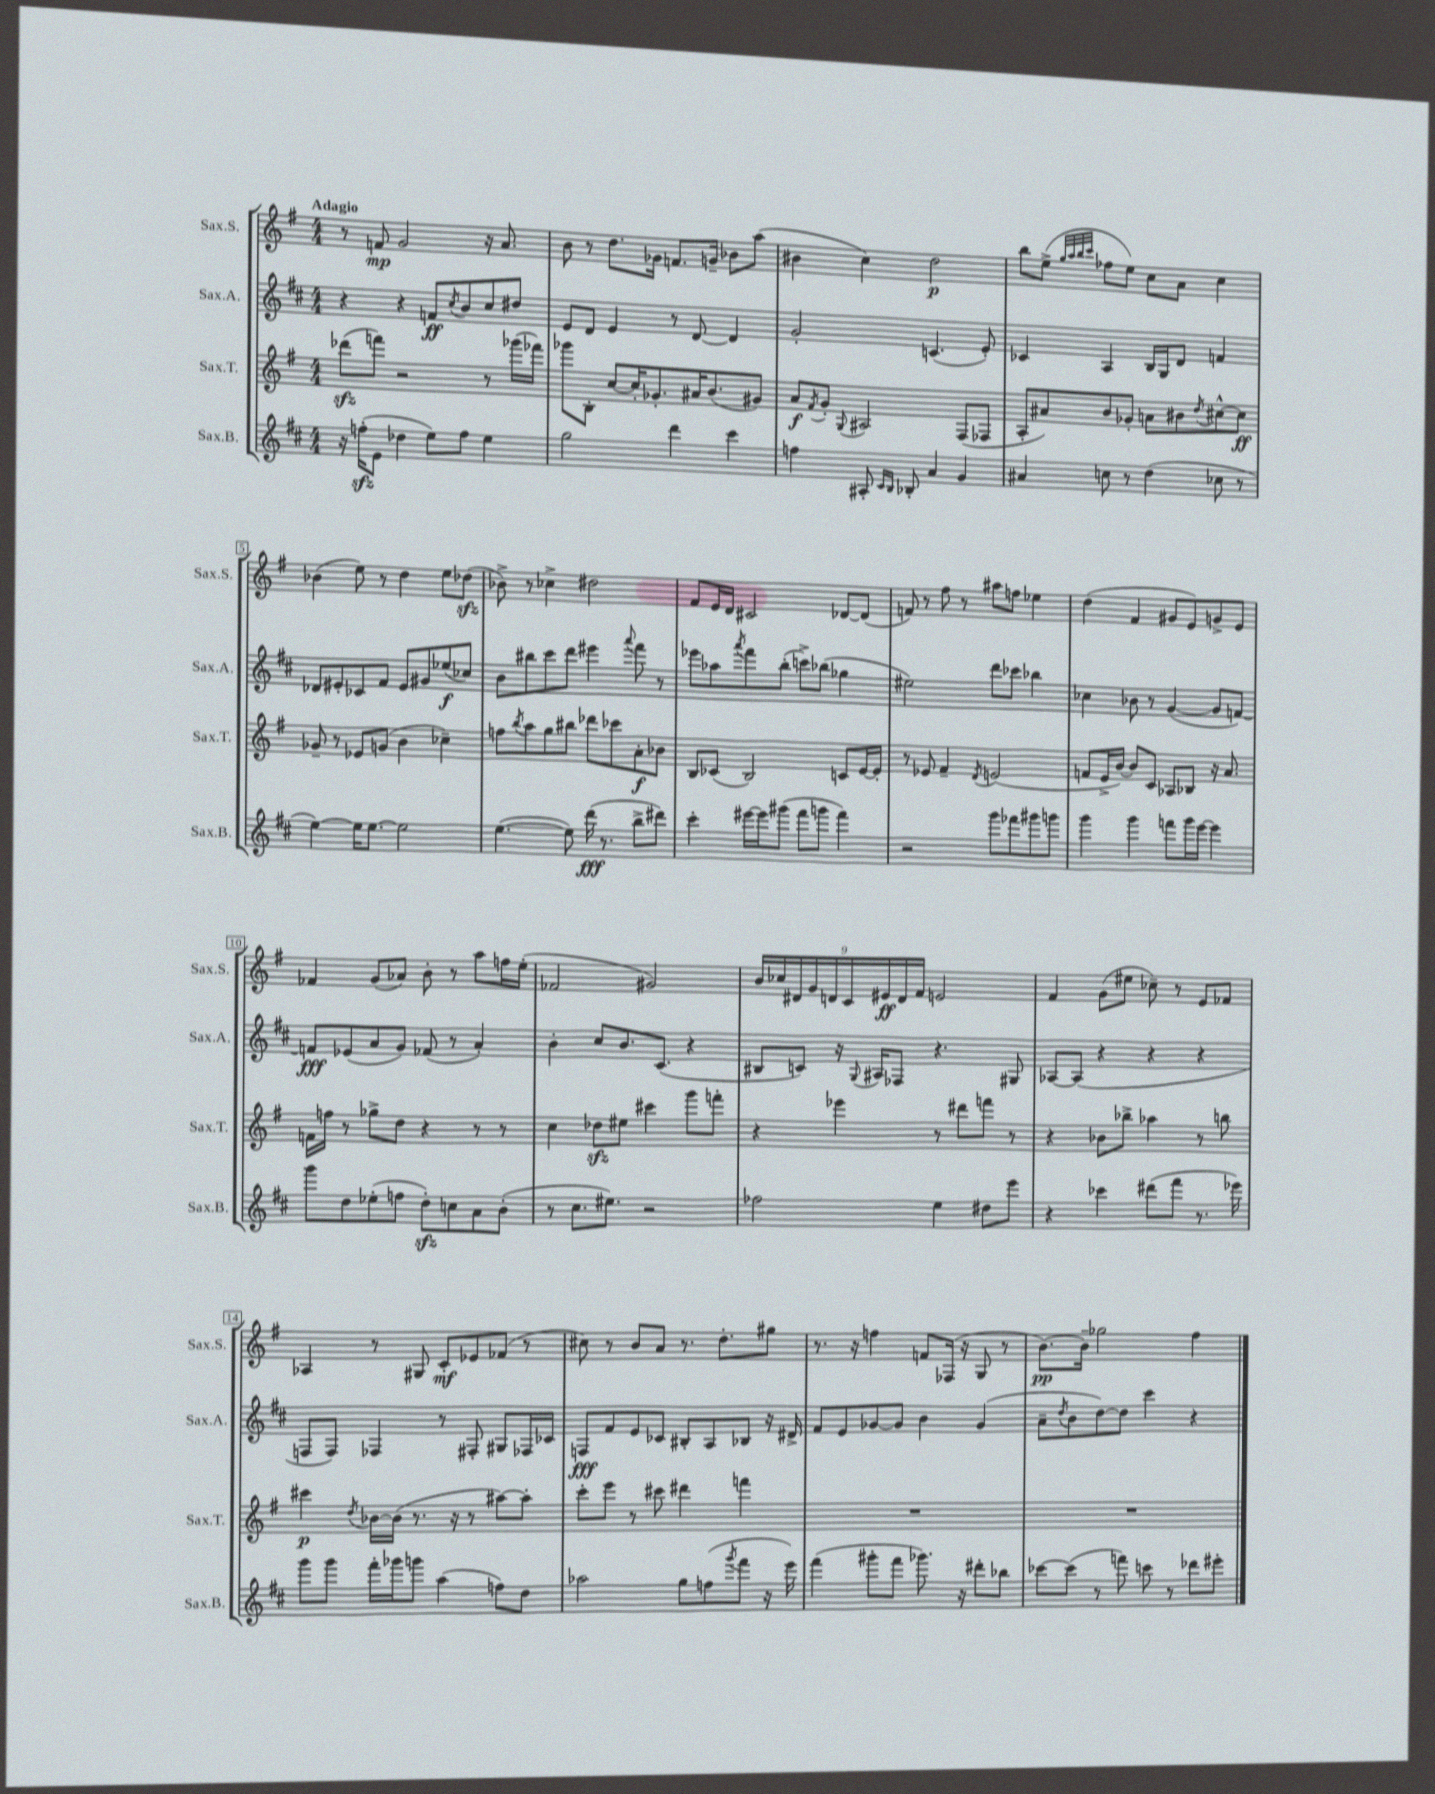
<<
\new StaffGroup <<
\new Staff = "s0" \with { instrumentName = "Sax.S." shortInstrumentName = "Sax.S." } {
    \clef treble \key g \major \numericTimeSignature \time 4/4 \tempo "Adagio"
    r8 f'8\mp g'2 r16 a'8. |
    b'8 r8 d''8. ges'16 f'8. g'16-- bes'8 a''8( |
    bis'4 c''4) d''2\p |
    b''8 e''8->( \grace { g''32 a''32 b''32 c'''32 } fes''8 e''8) c''8 a'8 c''4 |
    bes'4( e''8) r8 d''4 e''8 des''8\sfz( |
    bes'8->) r8 ces''4-> dis''2 |
    fis'8 e'16 d'16 cis'2 des'8~ des'8( |
    f'8) r8 fis''8 r8 ais''8 f''8 ees''4 |
    d''4( fis'4 gis'8 e'8) g'8-> e'8 |
    fes'4 g'8( aes'8) b'8-. r8 a''8 f''16 e''16-.( |
    fes'2 gis'2) |
    \tuplet 9/8 { b'16 ces''16 dis'16 g'16 d'16 c'16 eis'16\ff d'16 fis'16 } e'2 |
    fis'4 g'8( eis''8 ces''8--) r8 e'8 fes'8 |
    aes4 r8 gis8 c'8-.\mf ees'8 fes'8( r8 |
    cis''8) r8 b'8 a'8 r8. d''8.-. gis''8 |
    r8. r16 f''4 f'8 fes16( r16 g8 r8 |
    b'8.~\pp) b'16-- ges''2 fis''4 \bar "|." |
}
\new Staff = "s1" \with { instrumentName = "Sax.A." shortInstrumentName = "Sax.A." } {
    \clef treble \key d \major \numericTimeSignature \time 4/4
    r4 r4 f'8\ff \acciaccatura { cis''8 } b'8 cis''8 dis''8 |
    e'8 d'8 e'4 r8 d'8~ d'4 |
    g'2-. c'4.( e'8-.) |
    ces'4 a4 b16 g16 d'8 f'4 |
    des'8 eis'8-. ces'8 fis'8 eis'8 gis'8 ees''8\f( ces''8) |
    b'8 bis''8 cis'''8 d'''8 eis'''4 \appoggiatura { a'''8 } fis'''8 r8 |
    ees'''8 aes''8 \acciaccatura { a'''8 } fis'''8 b''8-.( c'''8->) bes''8( ges''4 |
    eis''2) d'''8 ces'''8 bes''4 |
    ces''4 bes'8 r8 g'4~( g'8 f'8~) |
    f'8\fff ees'8( a'8 g'8) fes'8( r8 a'4-.) |
    b'4-. cis''8 b'8. cis'8.( r4 |
    bis8 c'8) r16 \appoggiatura { g8 } ais16 fes8 r4. gis8 |
    aes8~ aes8( r4 r4 r4 |
    f8 f8) fes4 r8 fis8-. gis8 fes16 ces'16 |
    f8\fff fis'8 e'8 ces'8 bis8-. a8 bes8 r16 dis'16-> |
    fis'8 e'8 ges'8~ ges'8 b'4 ges'4( |
    a'8-- \acciaccatura { d''8 } b'8 d''8~) d''8 cis'''4 r4 \bar "|." |
}
\new Staff = "s2" \with { instrumentName = "Sax.T." shortInstrumentName = "Sax.T." } {
    \clef treble \key g \major \numericTimeSignature \time 4/4
    des'''8\sfz( f'''8) r2 r8 ges'''16( fes'''16) |
    ges'''8 b8-. c''8~ c''16-. ges'8.-. ais'16 b'8.( gis'8) |
    a'8\f \acciaccatura { fis'8 } g'8-. \appoggiatura { g8 } ais2 fis8( fes8 |
    a8-. ais'8) b'8 ges'8-. a'8 bis'8 \acciaccatura { d''8 } cis''8~-^ cis''8\ff |
    ges'8-- r8 ees'8 g'8( b'4 ces''4--) |
    f''8 \acciaccatura { b''8 } a''8 g''8 bis''8 des'''8 ces'''8 a'8-.\f bes'8 |
    b8 ces'8( b2) c'8 e'16~ e'16-. |
    r8 ees'8 fis'4-- \acciaccatura { d'8 } e'2( |
    f'8 e'16-> b'16~) b'8 c'8 aes8 bes8 r16 a'8. |
    f'16 f''16 r8 ges''8-> d''8 r4 r8 r8 |
    c''4 des''8\sfz eis''8 cis'''4 g'''8 f'''8-. |
    r4 ees'''4 r8 dis'''8 f'''8 r8 |
    r4 bes'8 bes''8-> aes''4 r8 b''8 |
    cis'''4\p \acciaccatura { d''8 } bes'16~ bes'16( r8. r16 r8 ais''8~) ais''8-. |
    c'''8-. e'''8 r8 cis'''8 dis'''4 f'''4 |
    R1 |
    R1 \bar "|." |
}
\new Staff = "s3" \with { instrumentName = "Sax.B." shortInstrumentName = "Sax.B." } {
    \clef treble \key d \major \numericTimeSignature \time 4/4
    r16 f''16-.\sfz( e'8 des''4 e''8) f''8 e''4 |
    g''2 d'''4 cis'''4 |
    f''4 ais8-. \grace { cis'16 b16 } bes8-. a'4 g'4 |
    ais'4 c''8 r8 d''4( ces''8 r8 |
    e''4~) e''16 e''8.~ e''2 |
    e''4.~( e''8) d'''16\fff( r8. b''8-> dis'''8) |
    cis'''4-. eis'''16~ eis'''16 gis'''8( fis'''8 g'''8 fis'''4) |
    r2 g'''8 fes'''8 gis'''8 g'''8 |
    g'''4 g'''4 f'''8 g'''16 e'''16~ e'''4 |
    g'''8 d''8 ees''8-.( f''8 d''8-.\sfz) c''8 a'8 b'8-.( |
    r8 cis''8. eis''8.) r2 |
    fes''2 e''4 dis''8 e'''8 |
    r4 ces'''4 dis'''8( fis'''8 r8. ees'''16) |
    g'''8 g'''8 fis'''16-. ges'''16 g'''8 a''4( f''8) d''8 |
    aes''2 g''8 f''8( \acciaccatura { g'''8 } fis'''8 r16 e'''16) |
    fis'''4( gis'''8-. fis'''8 ges'''8.) r16 dis'''8-. bes''8 |
    ces'''8~ ces'''8( r8 f'''8) c'''8 r8 des'''8 eis'''8-. \bar "|." |
}
>>
>>
\layout { \context { \Score \override BarNumber.stencil = #(make-stencil-boxer 0.1 0.3 ly:text-interface::print) } }
